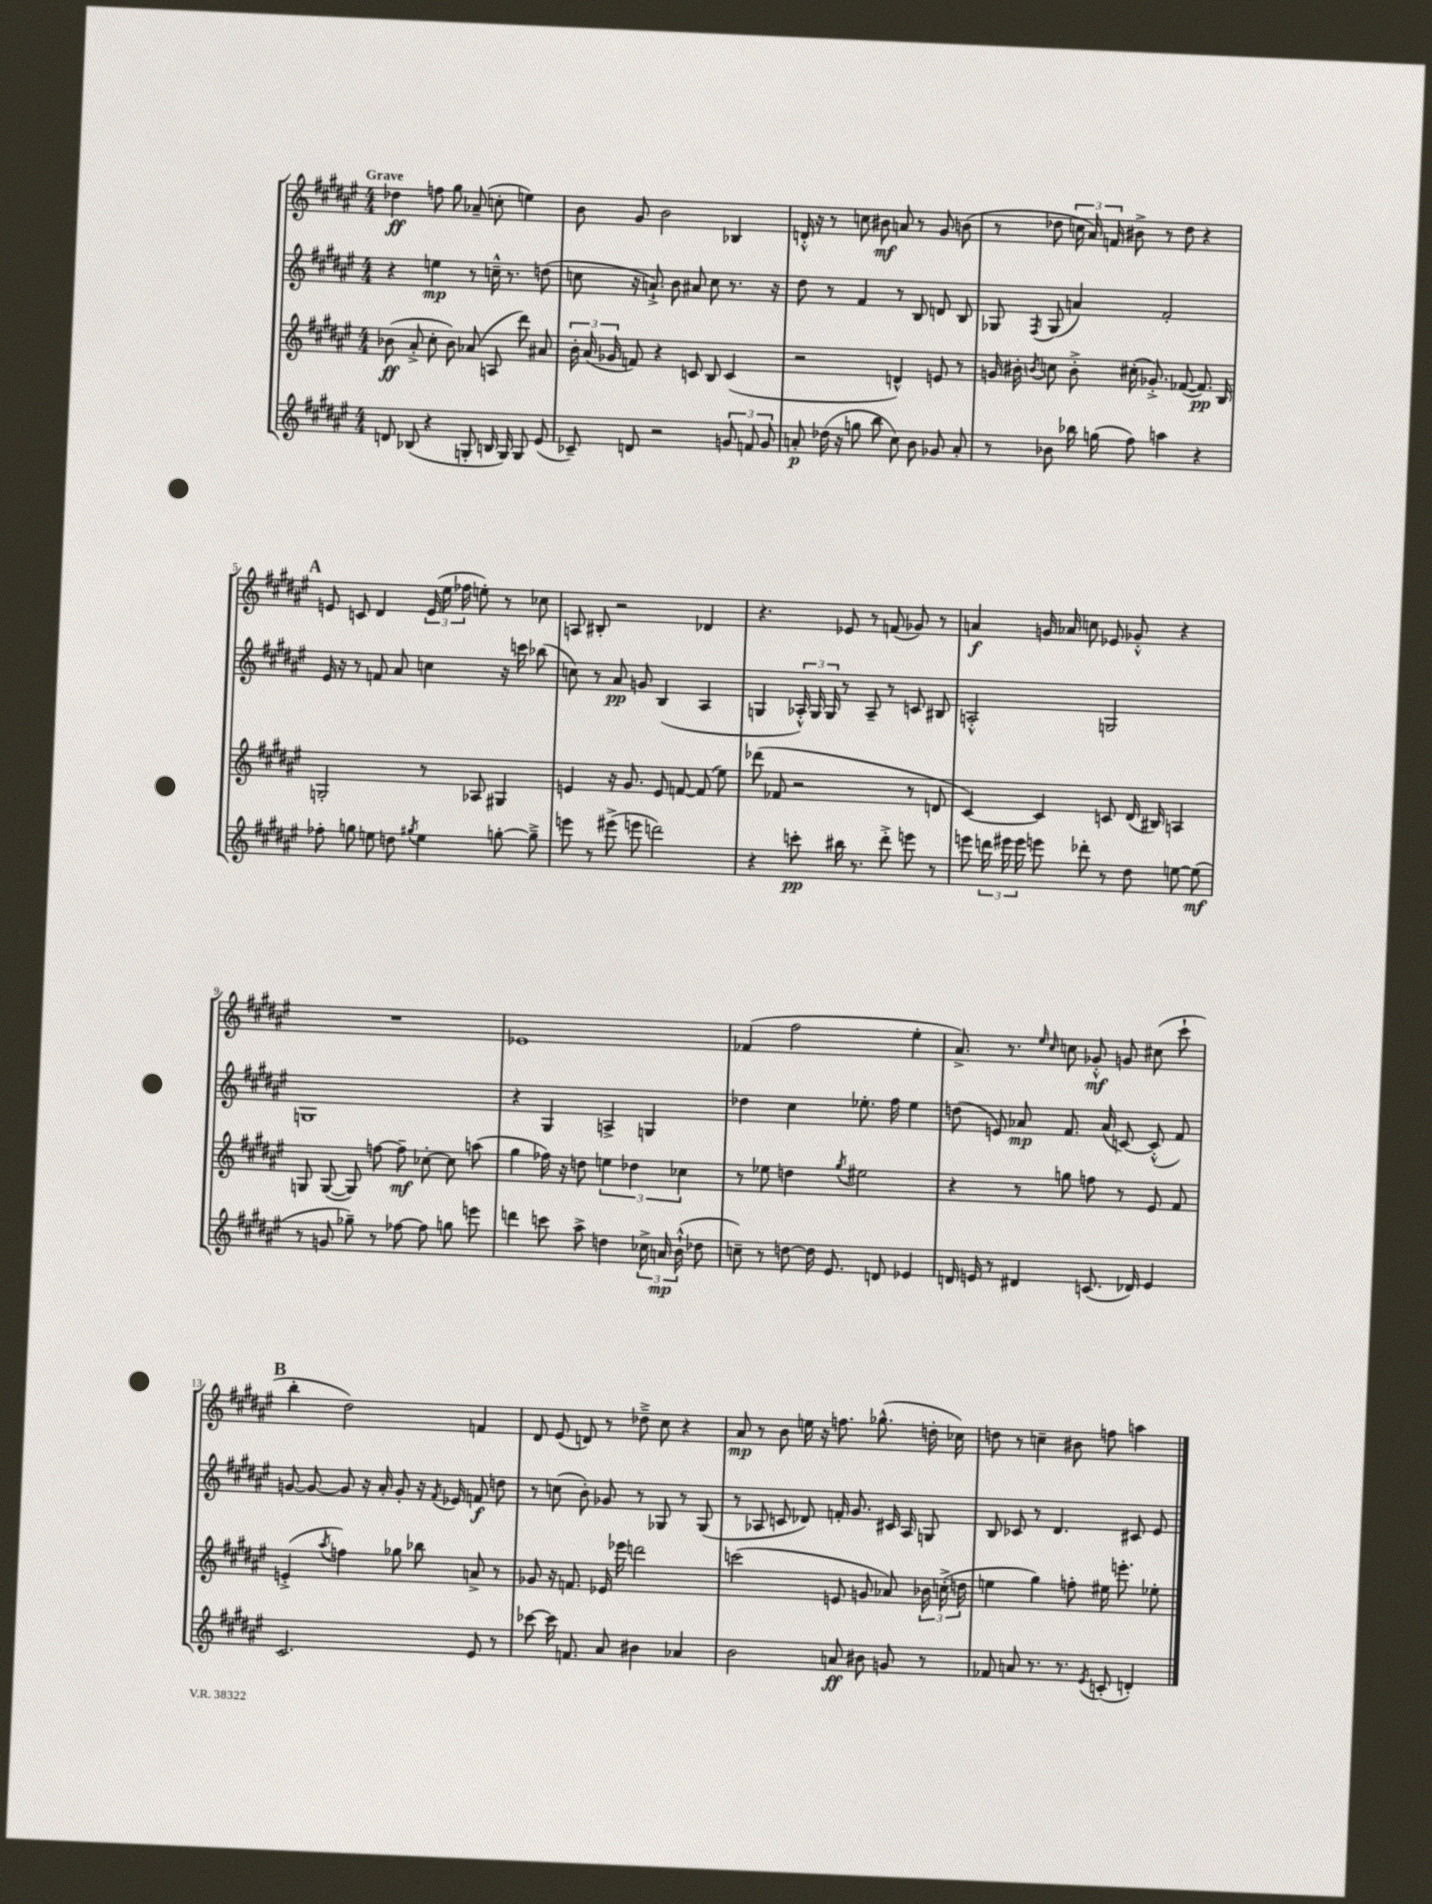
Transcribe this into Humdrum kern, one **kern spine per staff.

**kern	**kern	**kern	**kern
*staff4	*staff3	*staff2	*staff1
*clefG2	*clefG2	*clefG2	*clefG2
*k[f#c#g#d#a#e#]	*k[f#c#g#d#a#e#]	*k[f#c#g#d#a#e#]	*k[f#c#g#d#a#e#]
*M4/4	*M4/4	*M4/4	*M4/4
8d	(8b-	4r	4dd-
(8B-	8a#'^	.	.
4r	8cc#'	4ee	8ff
.	8b-)	.	8gg#
8G'	(8a-	8r	(8a-~
16B	8A	16cc~^^	8cc'
16G)	.	8.r	.
8G	8ddd#)	.	4ee)
(8e#	8a#	(8dd	.
=	=	=	=
8c-~)	24b'	8cc	8b
.	(24a#	.	.
.	24g-	.	.
8d	8f)	16r	8g#
.	.	8.a`^)	.
2r	4r	.	2b
.	.	8b	.
.	8c	8a#	.
.	8B	8cc	.
12g	(4c	8.r	4B-
12f	.	.	.
12g	.	.	.
.	.	16r	.
=	=	=	=
8a'	2r	8dd#	16d'^^
.	.	.	16r
(16dd-	.	8r	8r
16r	.	.	.
8gg	.	4f#	8cc
8bb	.	.	8b#
8cc#)	4d^^)	8r	8a
8b	.	8B	8r
8g-	8e	8d	8g#
8a'	8r	8B	(8b
=	=	=	=
8r	16g	8G-	8r
.	16b#'	.	.
.	8qb	8qF#	.
8b-	8cc	(8G-	8dd-
16bb-	8b'^	4a)	24cc
.	.	.	24a#)
(16gg	.	.	.
.	.	.	24f
8ff#)	(16cc#'	.	8b#^
.	8.g-'^)	.	.
4aa	.	2f#'	8r
.	([8f-	.	8dd-
4r	8.f-])	.	4r
.	16B	.	.
=	=	=	=
8ff-'	2G'	16e#	8e
.	.	16r	.
8gg	.	8r	8c
8ee	.	8f	4d#
8dd	.	8a#	.
8qgg#	.	.	.
4ee	8r	4cc	(24e
.	.	.	24ee#
.	.	.	24ff-
.	8A-	.	8ee')
[8gg'	4G#	16r	8r
.	.	16ccc	.
8gg~^]	.	(8bb-	8cc-
=	=	=	=
8eee	4e	8cc)	8A
8r	.	8r	8B#'
(8eee#^	16r	8a#	2r
.	8.g#	.	.
8eee	.	8g	.
2ddd)	8e	(4B	.
.	[8f	.	.
.	(8f]	4A#	4d-
.	8ee#)	.	.
=	=	=	=
4r	(8ddd-	4G	4.r
.	8f-	.	.
8ccc'	2r	24A-'^^)	.
.	.	24G	.
.	.	24G	.
16bb#	.	8r	8e-
8.r	.	.	.
.	.	8A-~	8r
8ddd#'^	.	8r	(8f
8eee	8r	8c	8g-)
8r	8d	8B#	8r
=	=	=	=
8eee	[4c#)	2A'^^	4a
24ddd	.	.	.
24eee#	.	.	.
24eee#	.	.	.
8eee	4c#]	.	16g
.	.	.	16a-
8ddd-'	.	.	8cc
8r	8c	2G	8e-
8dd#	(16d#	.	8g-'^^
.	16B#)	.	.
[8ee	4A	.	4r
(8ee]	.	.	.
=	=	=	=
8r	8G	1G	1r
8g	([8G	.	.
8gg-~)	8G])	.	.
8r	[8ff	.	.
[8ff-	8ff~]	.	.
8ff-]	[8cc-'	.	.
8gg	8cc-]	.	.
8eee	(8aa	.	.
=	=	=	=
4ddd	4gg#	4r	1e-
8ccc	16ff-)	4G#	.
.	16r	.	.
8aa#^	8dd	.	.
4dd	6ee	4A^	.
.	6dd-	.	.
24cc-^	.	4G	.
24a	.	.	.
(24b`^^	6cc-	.	.
8dd-	.	.	.
=	=	=	=
8cc~)	8r	4dd-	(4f-
8r	8ee-	.	.
[8dd	4dd	4cc#	2ff#
16dd]	.	.	.
8.e#	.	.	.
.	8qgg#	.	.
.	2ee#	8.ee-'	.
8d	.	.	.
.	.	16ff#	.
4e-	.	4ee-	4ee#'
=	=	=	=
16d	4r	(8dd	8.a#^)
16e	.	.	.
8r	.	8e)	.
.	.	.	8.r
4d#	8r	8a-	.
.	.	.	16qqee#
.	.	.	16qqcc#
.	8gg	8.f#	8cc
(8.c	8ff	.	8g-'^^
.	.	(16a-	.
.	8r	[8c)	8g
16d-)	.	.	.
4e	8e#	(8c'^^]	(8cc#
.	8f#	8f#)	8ccc#`
=	=	=	=
2.c#	(4e'^	[8g	4bb'
.	.	8g_	.
.	8qaa#	.	.
.	4ff)	8g]	2dd#)
.	.	16r	.
.	.	16a#'	.
.	8gg-	8g'	.
.	8bb-	16r	.
.	.	8qf#	.
.	.	16e-	.
8e#	8a^	8f	4f
8r	8r	8dd	.
=	=	=	=
[8ccc-	8g-	8r	8d#
16ccc-]	16r	(8cc	(8e#
8.f	8.f	.	.
.	.	8b')	8d)
8a#	16e-	8g-	8r
.	16eee-	.	.
4b#	2ddd	8r	8dd-~^
.	.	8G-	8cc#
4a-	.	8r	4r
.	.	(8G-	.
=	=	=	=
2b	(2ccc	8r	8a#
.	.	8A-	8r
.	.	8c	8b
.	.	8d-)	16ee
.	.	.	16r
8a	8e	16f'	8.ff
.	.	8.g#	.
8b#	8g	.	.
.	.	.	(8.gg-^^
8g	8a-)	16c#	.
.	.	16A-	.
8r	24b-	8G	16dd'
.	(24cc'^	.	.
.	.	.	16cc-)
.	24dd	.	.
=	=	=	=
8f-	4ee	8B	8dd
8a	.	8c-	8r
8.r	4gg#)	8r	4cc~
.	.	4.d#	.
8.r	.	.	.
.	8ff'	.	8b#
8qe#	.	.	.
(8c'	16ee#	.	8ff
.	8.eee'	.	.
4d')	.	8c#	4aa
.	8ee-'	8e#	.
==	==	==	==
*-	*-	*-	*-
